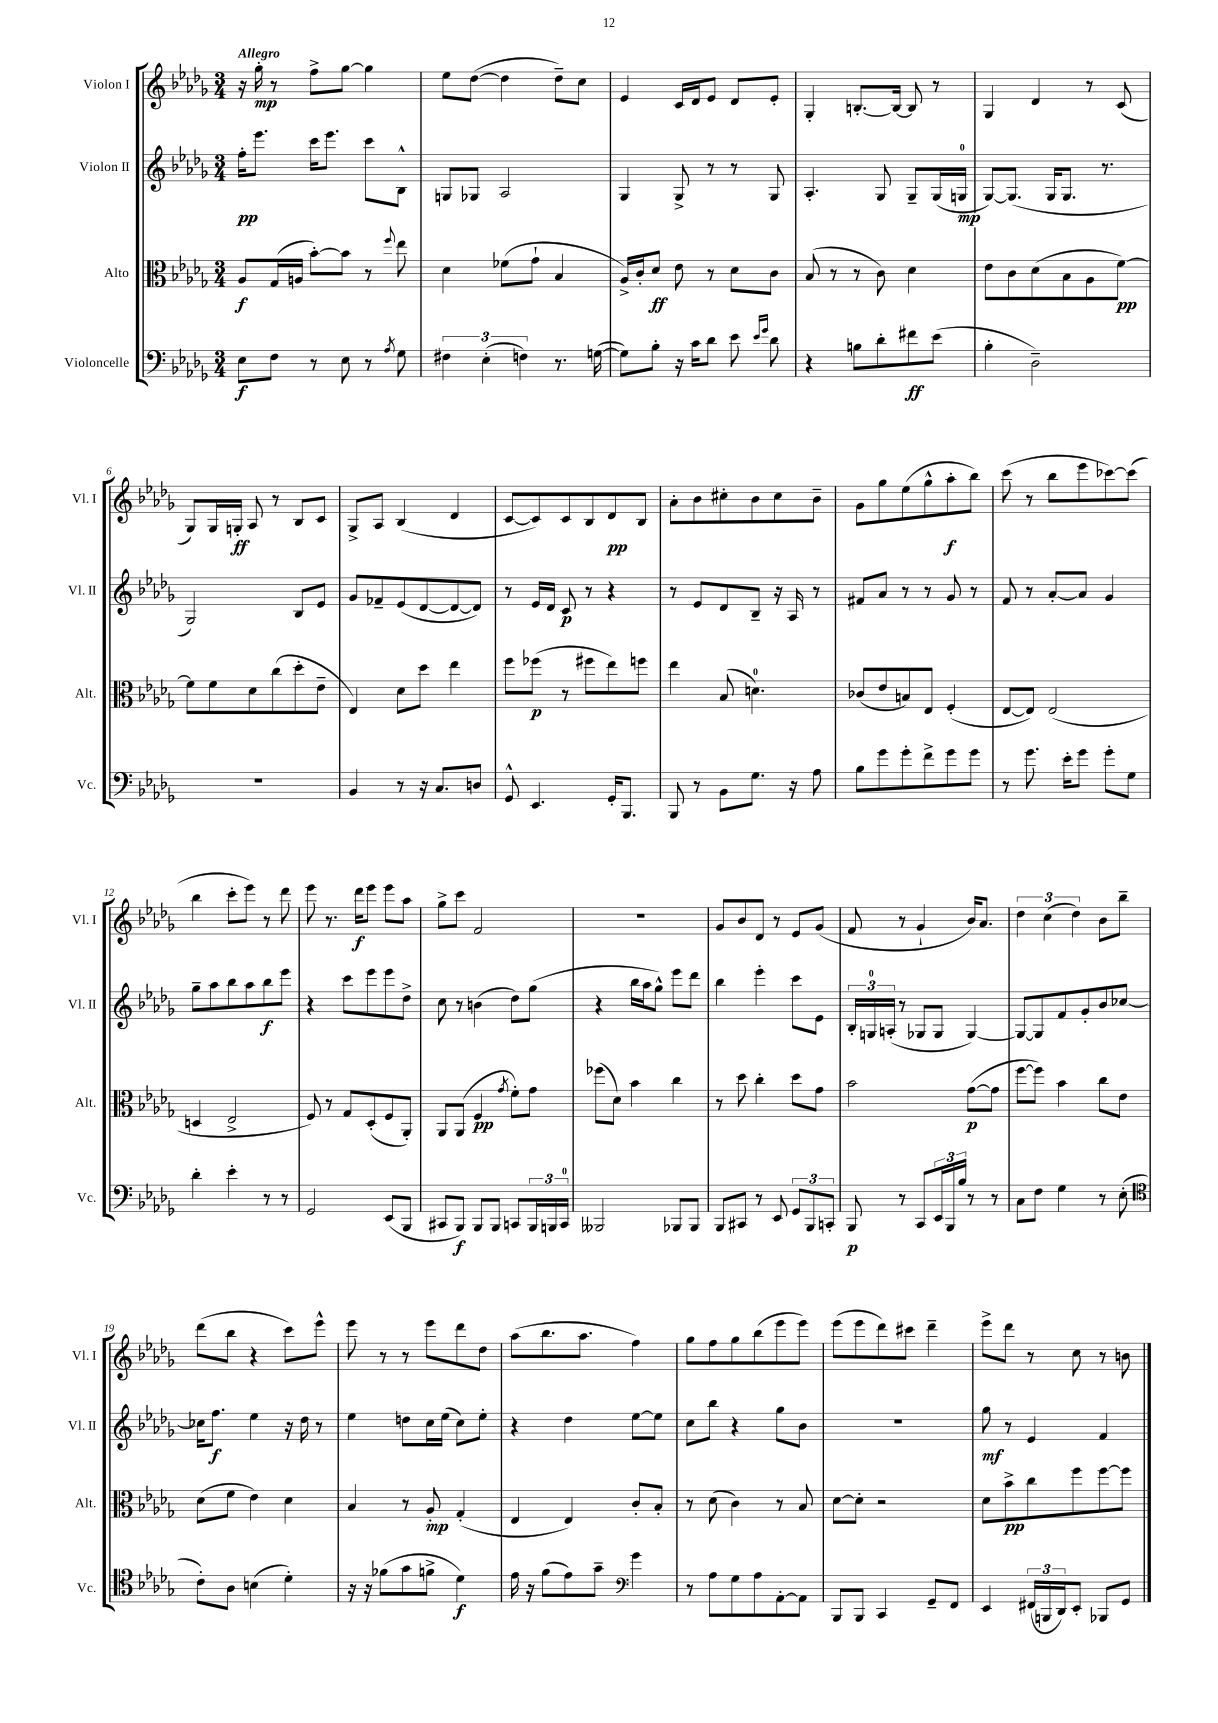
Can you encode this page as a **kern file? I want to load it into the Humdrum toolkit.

**kern	**dynam	**kern	**dynam	**kern	**dynam	**kern	**dynam
*part4	*part4	*part3	*part3	*part2	*part2	*part1	*part1
*staff4	*staff4	*staff3	*staff3	*staff2	*staff2	*staff1	*staff1
*I"Violoncelle	*	*I"Alto	*	*I"Violon II	*	*I"Violon I	*
*I'Vc.	*	*I'Alt.	*	*I'Vl. II	*	*I'Vl. I	*
*clefF4	*	*clefC3	*	*clefG2	*	*clefG2	*
*k[b-e-a-d-g-]	*	*k[b-e-a-d-g-]	*	*k[b-e-a-d-g-]	*	*k[b-e-a-d-g-]	*
*M3/4	*	*M3/4	*	*M3/4	*	*M3/4	*
=1	=1	=1	=1	=1	=1	=1	=1
!	!	!	!	!	!	!LO:TX:a:B:t=Allegro	!
8E-\L	f	8A-/L	f	16ff'\KL	pp	16r	.
.	.	.	.	8.eee-\J	.	16gg-'\	mp
8F\J	.	(16G-/L	.	.	.	8r	.
.	.	16An/JJ	.	.	.	.	.
8r	.	[8b-'\L)	.	16ccc\KL	.	8ff^\L	.
.	.	.	.	8.eee-\J	.	.	.
8E-\	.	8b-\J]	.	.	.	[8gg-\J	.
8r	.	8r	.	8ccc\L	.	4gg-\]	.
8qA-/	.	8qqff/	.	.	.	.	.
8G-\	.	8ee-\	.	8B-^^\J	.	.	.
=2	=2	=2	=2	=2	=2	=2	=2
6F#X\	.	4d-\	.	8Gn/L	.	8ee-\L	.
.	.	.	.	8G-X/J	.	([8dd-\J	.
(6E-'\	.	.	.	.	.	.	.
.	.	(8f-X\L	.	2A-/	.	4dd-\]	.
6Fn\)	.	.	.	.	.	.	.
.	.	8g-`\J	.	.	.	.	.
8.r	.	4B-/	.	.	.	8dd-~\L)	.
.	.	.	.	.	.	8cc\J	.
([16Gn\	.	.	.	.	.	.	.
=3	=3	=3	=3	=3	=3	=3	=3
8G\L])	.	16A-^/LL)	.	4G-/	.	4e-/	.
.	.	16c'/J	.	.	.	.	.
8B-'\J	.	8d-/J	ff	.	.	.	.
16r	.	8e-\	.	8G-^/	.	16c/LL	.
16c\KL	.	.	.	.	.	16d-/J	.
8d-\J	.	8r	.	8r	.	8e-/J	.
8e-\	.	8d-\L	.	8r	.	8d-/L	.
16qqe-/LL	.	.	.	.	.	.	.
16qqg-/JJ	.	.	.	.	.	.	.
8d-\	.	8c\J	.	8G-/	.	8e-'/J	.
=4	=4	=4	=4	=4	=4	=4	=4
4r	.	(8B-/	.	4.A-'/	.	4G-'/	.
.	.	8r	.	.	.	.	.
8Bn\L	.	8r	.	.	.	[8.Bn'/L	.
8d-'\	.	8c\)	.	8G-/	.	.	.
.	.	.	.	.	.	16B/Jk_	.
8f#X\	ff	4d-\	.	8G-~/L	.	8B/]	.
(8e-\J	.	.	.	(16G-/L	.	8r	.
.	.	.	.	16Gn/JJ	mp	.	.
=5	=5	=5	=5	=5	=5	=5	=5
4B-'\	.	8e-\L	.	[8G-/L)	.	4G-/	.
.	.	8c\	.	(8.G-/J]	.	.	.
2D-~\)	.	(8d-\	.	.	.	4d-/	.
.	.	.	.	16G-/KL	.	.	.
.	.	8B-\	.	8.G-/J	.	.	.
.	.	8A-\	.	.	.	8r	.
.	.	.	.	8.r	.	.	.
.	.	[8f\J)	pp	.	.	(8c/	.
!!LO:LB:g=z
=6	=6	=6	=6	=6	=6	=6	=6
2.r	.	8f\L]	.	2G-/)	.	8G-/L)	.
.	.	8f\	.	.	.	16G-/L	.
.	.	.	.	.	.	16Gn'/JJ	ff
.	.	8d-\	.	.	.	8A-/	.
.	.	(8cc\	.	.	.	8r	.
.	.	8dd-'\	.	8B-/L	.	8B-/L	.
.	.	8e-~\J	.	8e-/J	.	8c/J	.
=7	=7	=7	=7	=7	=7	=7	=7
4BB-/	.	4E-/)	.	8g-/L	.	8G-^/L	.
.	.	.	.	8f-X~/	.	8A-/J	.
8r	.	8d-\L	.	(8e-/	.	(4B-/	.
16r	.	8dd-\J	.	[8d-/	.	.	.
8.C/L	.	.	.	.	.	.	.
.	.	4ee-\	.	8d-/_	.	4d-/	.
8Dn/J	.	.	.	8d-/J])	.	.	.
=8	=8	=8	=8	=8	=8	=8	=8
8GG-^^/	.	8ff\L	.	8r	.	[8c/L	.
4.EE-/	.	(8ff-X\J	p	16e-/LL	.	8c/])	.
.	.	.	.	16d-/JJ	.	.	.
.	.	8r	.	8c/	p	8c/	.
.	.	8ff#X\L	.	8r	.	8B-/	.
16GG-'/KL	.	8ee-\)	.	4r	.	8d-/	pp
8.BBB-/J	.	.	.	.	.	.	.
.	.	8ffn\J	.	.	.	8B-/J	.
=9	=9	=9	=9	=9	=9	=9	=9
8BBB-/	.	4ee-\	.	8r	.	8a-'\L	.
8r	.	.	.	8e-/L	.	8b-\	.
8BB-\L	.	(8B-/	.	8d-/	.	8cc#X'\	.
8.G-\J	.	4.dn\)	.	8B-~/J	.	8b-\	.
.	.	.	.	16r	.	8cc#\	.
16r	.	.	.	16A-/	.	.	.
8A-\	.	.	.	8r	.	8b-~\J	.
=10	=10	=10	=10	=10	=10	=10	=10
8B-\L	.	(8c-X/L	.	8f#X/L	.	8g-\L	.
8g-\	.	8e-/	.	8a-/J	.	8gg-\	.
8g-'\	.	8Bn/)	.	8r	.	(8ee-\	.
8f^\	.	8E-/J	.	8r	.	8gg-^^\	.
8g-\	.	(4F'/	.	8g-/	.	8aa-'\	f
8g-\J	.	.	.	8r	.	8bb-\J)	.
=11	=11	=11	=11	=11	=11	=11	=11
8r	.	[8E-/L	.	8f/	.	(8ccc\	.
8.g-\	.	8E-/J])	.	8r	.	8r	.
.	.	(2E-/	.	[8a-'/L	.	8bb-\L	.
16e-'\KL	.	.	.	.	.	.	.
8g-\J	.	.	.	8a-/J]	.	8eee-\	.
8g-'\L	.	.	.	4g-/	.	[8ccc-X\)	.
8G-\J	.	.	.	.	.	(8ccc-\J]	.
!!LO:LB:g=z
=12	=12	=12	=12	=12	=12	=12	=12
4d-'\	.	4Dn/	.	8gg-~\L	.	4bb-\	.
.	.	.	.	8aa-\	.	.	.
4e-'\	.	2E-^/	.	8bb-\	.	8ccc'\L	.
.	.	.	.	8aa-\	.	8eee-\J)	.
8r	.	.	.	8bb-\	f	8r	.
8r	.	.	.	8eee-\J	.	8ddd-\	.
=13	=13	=13	=13	=13	=13	=13	=13
2GG-/	.	8F/)	.	4r	.	8eee-\	.
.	.	8r	.	.	.	8.r	.
.	.	8G-/L	.	8ccc\L	.	.	.
.	.	.	.	.	.	16ddd-\KL	f
.	.	(8D-'/	.	8eee-\	.	8eee-\J	.
(8EE-/L	.	8F/	.	8eee-\	.	8eee-\L	.
8BBB-/J	.	8AA-'/J)	.	8dd-^\J	.	8aa-\J	.
=14	=14	=14	=14	=14	=14	=14	=14
8CC#X/L	.	8AA-/L	.	8cc\	.	8gg-^\L	.
8BBB-/J)	f	(8AA-/J	.	8r	.	8ccc\J	.
8BBB-/L	.	4F/	pp	(4bn\	.	2f/	.
8BBB-/J	.	.	.	.	.	.	.
.	.	8qg-/	.	.	.	.	.
8CCn/L	.	8f'\L)	.	8dd-\L)	.	.	.
24BBB-/L	.	8g-\J	.	(8gg-\J	.	.	.
24BBBn/	.	.	.	.	.	.	.
24CC/JJ	.	.	.	.	.	.	.
=15	=15	=15	=15	=15	=15	=15	=15
2BBB--X/	.	(8ff-X\L	.	4r	.	2.r	.
.	.	8d-\J)	.	.	.	.	.
.	.	4b-\	.	16bb-\LL	.	.	.
.	.	.	.	16aa-\J	.	.	.
.	.	.	.	8gg-^^\J)	.	.	.
8BBB-X/L	.	4cc\	.	8eee-\L	.	.	.
8BBB-/J	.	.	.	8ddd-\J	.	.	.
=16	=16	=16	=16	=16	=16	=16	=16
8BBB-/L	.	8r	.	4bb-\	.	8g-/L	.
8CC#X/J	.	8dd-\	.	.	.	8b-/	.
8r	.	4cc'\	.	4eee-'\	.	8d-/J	.
8EE-/	.	.	.	.	.	8r	.
12GG-/L	.	8dd-\L	.	8ccc\L	.	8e-/L	.
12BBB-/	.	.	.	.	.	.	.
.	.	8g-\J	.	8e-\J	.	(8g-/J	.
12CCn'/J	.	.	.	.	.	.	.
=17	=17	=17	=17	=17	=17	=17	=17
8BBB-/	p	2b-\	.	24B-'/LL	.	8f/	.
.	.	.	.	24Gn/	.	.	.
.	.	.	.	(24An'/JJ	.	.	.
8r	.	.	.	8r	.	8r	.
8CC/L	.	.	.	8G-X/L	.	4g-`/	.
24EE-/L	.	.	.	8G-/J	.	.	.
24BBB-/	.	.	.	.	.	.	.
24B-/JJ	.	.	.	.	.	.	.
8r	.	([8g-\L	p	[4G-/)	.	16b-/KL)	.
.	.	.	.	.	.	8.a-/J	.
8r	.	8g-\J]	.	.	.	.	.
=18	=18	=18	=18	=18	=18	=18	=18
8C\L	.	[8ff\L	.	8G-/L_	.	6dd-\	.
8F\J	.	8ff\J])	.	8G-/]	.	.	.
.	.	.	.	.	.	(6cc\	.
4G-\	.	4b-\	.	8f/	.	.	.
.	.	.	.	.	.	6dd-\)	.
.	.	.	.	8g-'/	.	.	.
8r	.	8cc\L	.	8b-/	.	8b-\L	.
(8E-'\	.	8e-\J	.	[8cc-X/J	.	8bb-~\J	.
!!LO:LB:g=z
=19	=19	=19	=19	=19	=19	=19	=19
*clefC4	*	*	*	*	*	*	*
8c'\L)	.	(8d-\L	.	16cc-X\KL]	.	(8ddd-\L	.
.	.	.	.	8.ff\J	f	.	.
8A-\J	.	8f\J	.	.	.	8bb-\J	.
(4Bn\	.	4e-\)	.	4ee-\	.	4r	.
4d-'\)	.	4d-\	.	16r	.	8ccc\L)	.
.	.	.	.	16dd-\	.	.	.
.	.	.	.	8r	.	8eee-^^\J	.
=20	=20	=20	=20	=20	=20	=20	=20
16r	.	4B-/	.	4ee-\	.	8eee-\	.
16r	.	.	.	.	.	.	.
(8f-X\L	.	.	.	.	.	8r	.
8g-\	.	8r	.	8ddn\L	.	8r	.
8fn^\J	.	8A-'/	mp	16cc\L	.	8eee-\L	.
.	.	.	.	(16ee-\JJ	.	.	.
4d-\)	f	(4G-'/	.	8cc\L)	.	8ddd-\	.
.	.	.	.	8ee-'\J	.	8dd-\J	.
=21	=21	=21	=21	=21	=21	=21	=21
16e-\	.	4E-/	.	4r	.	(8aa-\L	.
16r	.	.	.	.	.	.	.
(8f\L	.	.	.	.	.	8.bb-\	.
8e-\)	.	4E-/)	.	4dd-\	.	.	.
.	.	.	.	.	.	8.aa-\J	.
8g-~\J	.	.	.	.	.	.	.
*clefF4	*	*	*	*	*	*	*
4g-\	.	8c'/L	.	[8ee-\L	.	4ff\)	.
.	.	8B-'/J	.	8ee-\J]	.	.	.
=22	=22	=22	=22	=22	=22	=22	=22
8r	.	8r	.	8cc\L	.	8gg-\L	.
8A-\L	.	(8d-\	.	8bb-\J	.	8ff\	.
8G-\	.	4c\)	.	4r	.	8gg-\	.
8A-\	.	.	.	.	.	(8bb-\	.
[8AA-'\	.	8r	.	8gg-\L	.	8eee-\	.
8AA-\J]	.	8B-/	.	8b-\J	.	8eee-\J)	.
=23	=23	=23	=23	=23	=23	=23	=23
8BBB-/L	.	[8d-\L	.	2.r	.	(8eee-\L	.
8BBB-/J	.	8d-'\J]	.	.	.	8eee-\	.
4CC/	.	2r	.	.	.	8ddd-\)	.
.	.	.	.	.	.	8ccc#X\J	.
8GG-~/L	.	.	.	.	.	4ddd-~\	.
8FF/J	.	.	.	.	.	.	.
=24	=24	=24	=24	=24	=24	=24	=24
4EE-/	.	8d-\L	.	8gg-\	mf	8eee-^\L	.
.	.	8b-^\	pp	8r	.	8ddd-\J	.
(24FF#X/LL	.	8cc\	.	4e-/	.	8r	.
24BBBn/	.	.	.	.	.	.	.
24DD-/J)	.	.	.	.	.	.	.
8EE-'/J	.	8ff\	.	.	.	8cc\	.
8BBB-X/L	.	[8ff\	.	4f/	.	8r	.
8GG-/J	.	8ff\J]	.	.	.	8bn\	.
==	==	==	==	==	==	==	==
*-	*-	*-	*-	*-	*-	*-	*-
